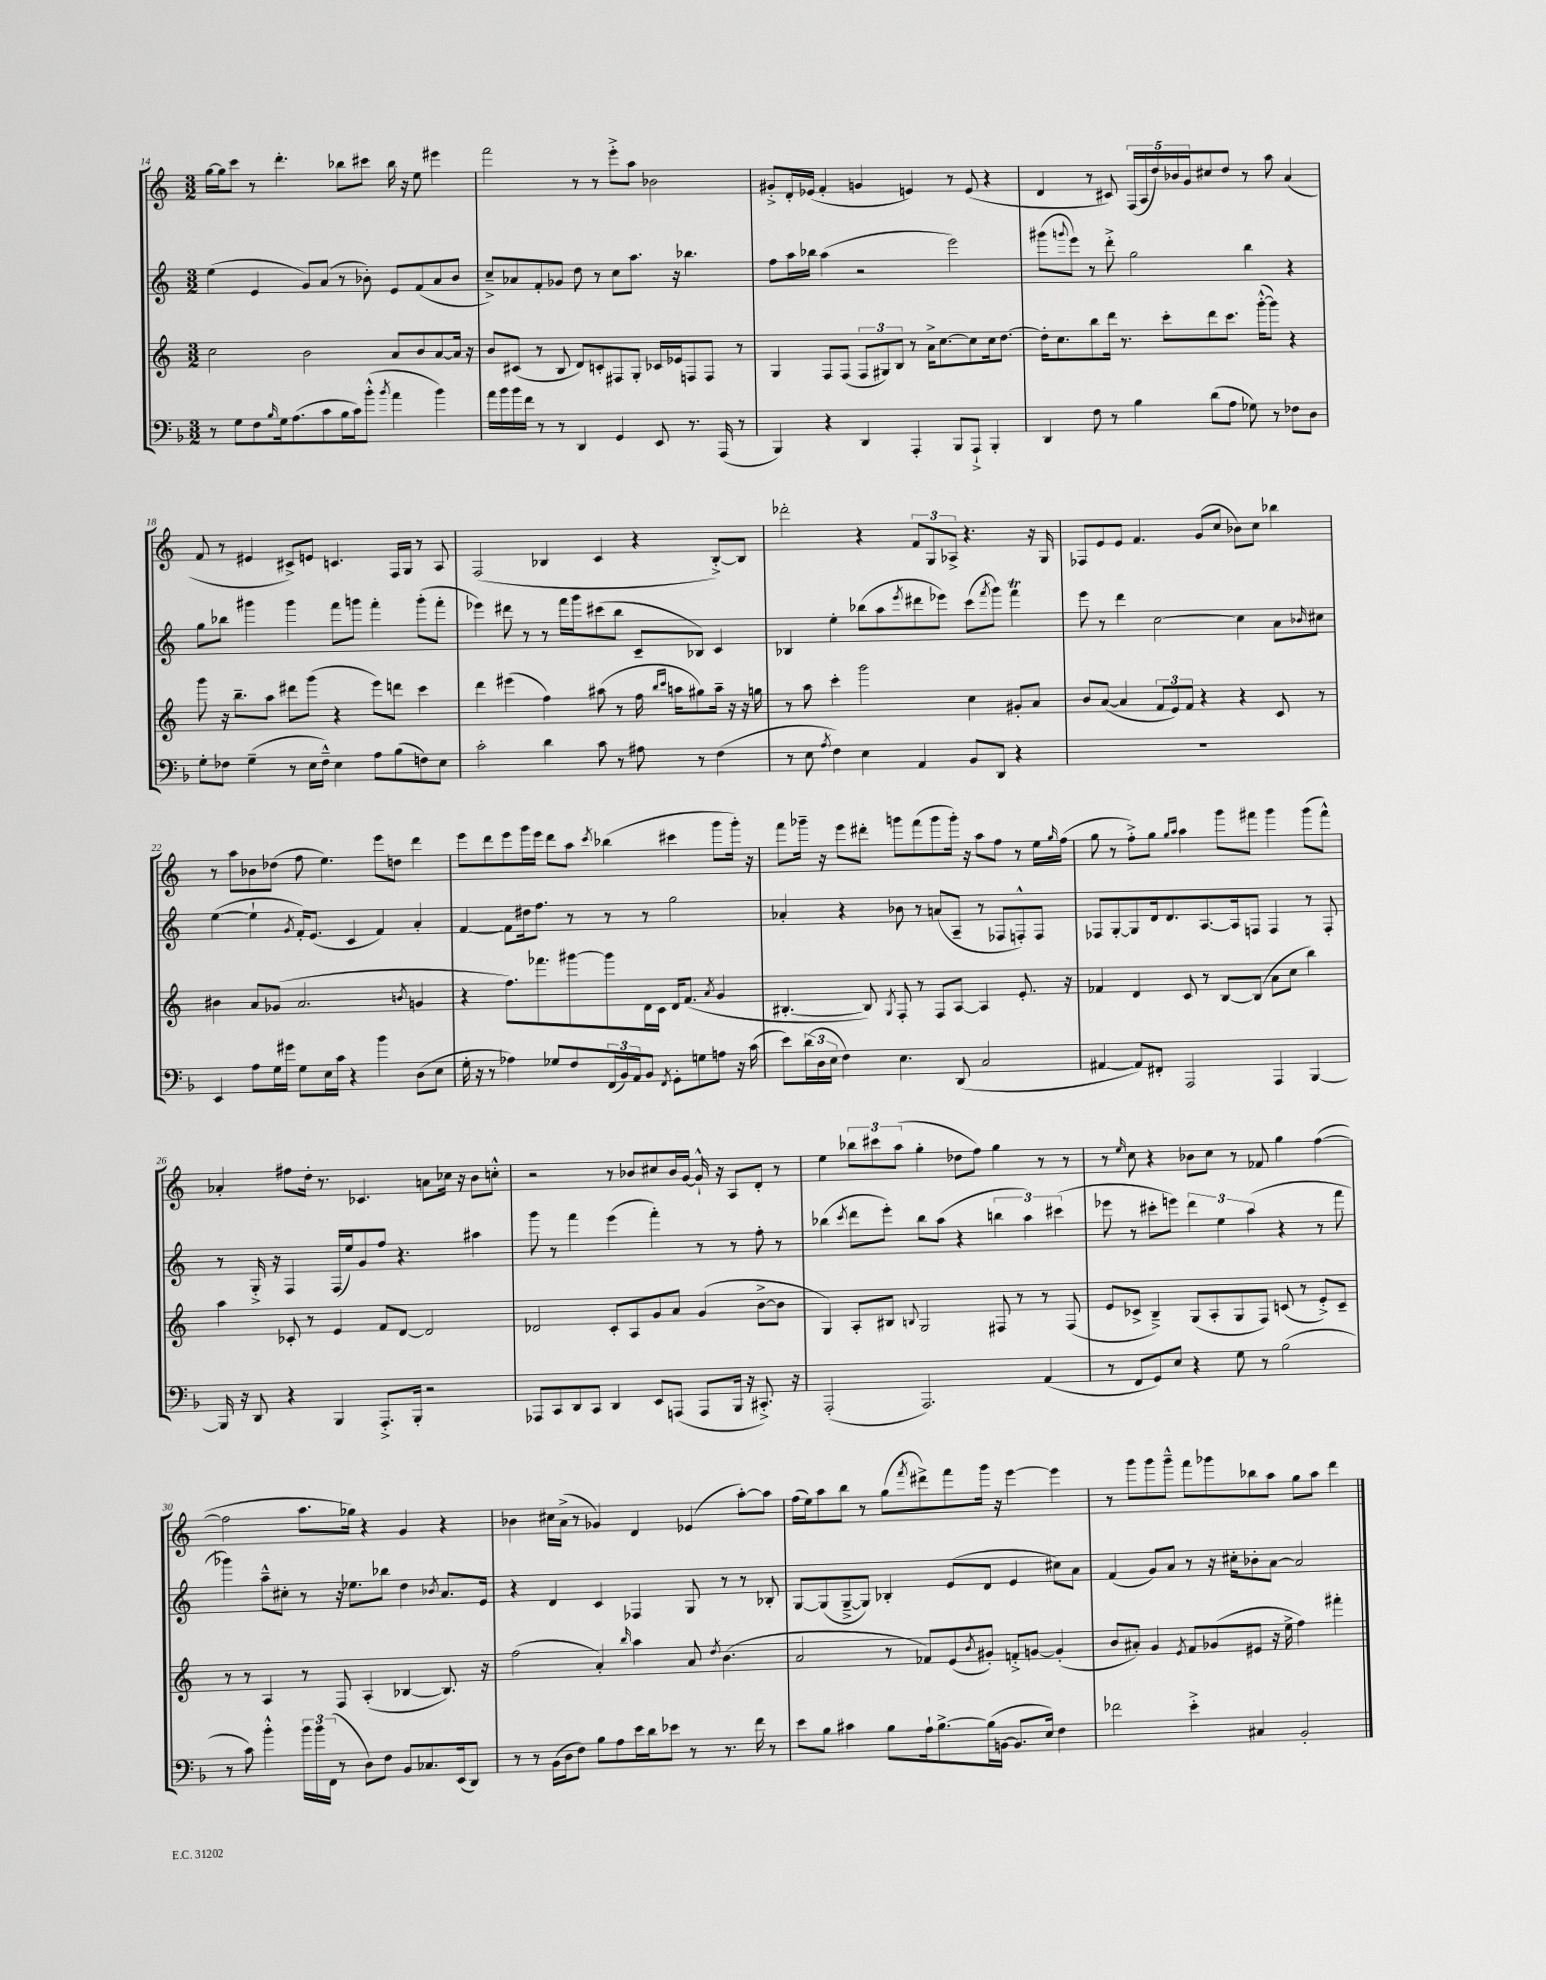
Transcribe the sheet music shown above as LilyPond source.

<<
\new StaffGroup <<
\new Staff = "s0" {
    \clef treble \key c \major \numericTimeSignature \time 3/2
    g''16~ g''16 c'''8 r8 d'''4.-. bes''8 cis'''8 bes''16 r16 e''8 eis'''4 |
    f'''2 r8 r8 e'''8-.-> a''8 bes'2 |
    gis'8-.-> d'16-. ees'16( f'4-. g'4 e'4) r8 e'8( r4 |
    d'4 r8 cis'8) \tuplet 5/4 { f16( a16 d''16) bes'16 g'16 } cis''8 d''8 r8 a''8 a'4( |
    f'8 r8 eis'4 cis'8->) e'8 c'4. f16 g16 r8 a8 |
    f2( bes4 c'4 r4 bes8~-.->) bes8 |
    des'''2-. r4 \tuplet 3/2 { f'8 g8 aes8-> } r4. r16 g16 |
    fes8 e'8 e'8 f'4. g'8( c''8 bes'8) c''8 bes''4 |
    r8 a''8 bes'8 des''8( f''8 e''4.) e'''8 d''8 d'''4 |
    e'''8 d'''8 e'''8 g'''16 e'''16 d'''8 a''8 \acciaccatura { c'''8 } bes''4( cis'''4 g'''8 g'''16-.) r16 |
    f'''8 ges'''16-- r16 e'''8 dis'''8-. g'''8 f'''8( g'''8 g'''16-.) r16 a''8 f''8 r8 e''16 \grace { g''16 } f''16( |
    g''8 r8 f''8-.->) g''8 \grace { g''16 a''16 } a''4 g'''8 fis'''8 g'''4 g'''8( fis'''8-^) |
    aes'4-. fis''8 d''16-. r8. ces'4. a'8 ces''16 r16 b'8 c''8-.-^ |
    r2 r8 bes'8 cis''8 bes'16 g'16~ g'16-!-^ r16 a8 d'8-. r8 |
    e''4 \tuplet 3/2 { bes''8 cis'''8 a''8( } g''4-. des''8 f''8) g''4 r8 r8 |
    r8 \grace { e''16 } c''8 r4 bes'8 c''8 r8 fes'8 g''4 f''4~( |
    f''2 a''8. ges''16) r4 g'4 r4 |
    bes'4 cis''16 a'16->( r8 ges'4) d'4 ees'4( a''8~-.) a''8 |
    f''16( e''16) a''8 b''8 r8 g''8( \acciaccatura { f'''8 } dis'''8->) f'''8 g'''16 r16 e'''4~ e'''4 |
    r8 g'''8 g'''8 g'''8---^ f'''8 ges'''8 bes''8 a''8 g''8 a''8 d'''4 \bar "|." |
}
\new Staff = "s1" {
    \clef treble \key c \major \numericTimeSignature \time 3/2
    e''4( e'4 g'8) a'8( r8 bes'8-.) e'8 f'8( a'8 bes'8 |
    c''8--->) aes'8 f'8-. ges'8 d''8 r8 c''8 a''8. r16 bes''4. |
    f''8 a''16 bes''16 a''4( r2 e'''2) |
    gis'''8( \appoggiatura { g'''8 } e'''8) r8 d'''8-.-> g''2 b''4 r4 |
    g''8 bes''8 gis'''4 gis'''4 f'''8 g'''8 f'''4-. g'''8-.( f'''8-. |
    ees'''4) dis'''8 r8 r8 f'''16 g'''16 cis'''8( b''8 c'8-- bes8) c'4 |
    bes4 e''4-. bes''8( a''8 \acciaccatura { e'''8 } dis'''8 ees'''8) c'''8( \acciaccatura { f'''8 } g'''8) f'''4\trill |
    e'''8 r8 d'''4 c''2~ c''4 a'8 \grace { bes'16 } cis''8 |
    e''4~( e''4-! \acciaccatura { g'8 } f'16-.) e'8.( c'4 f'4) a'4-. |
    f'4~ f'8 dis''16 f''8. r8 r8 r8 g''2 |
    aes'4-. r4 bes'8 r8 a'8( a8-- r8 fes8 f8-.-^) f8 |
    fes8 g8~-. g8 d'16 d'8. a8.~ a16 f8 f4 r8 f8-. |
    r8 g16-.-> r16 f4 f16( e''16) g'8 f''8 r4. ais''4 |
    g'''8 r8 f'''4 e'''4( f'''4-.) r8 r8 f''8-. r8 |
    bes''4( \acciaccatura { c'''8 } d'''8 e'''8-.) bes''8 a''8( r4 \tuplet 3/2 { b''4 a''4) cis'''4( } |
    ees'''8 r8 cis'''8-. e'''8) \tuplet 3/2 { d'''4 e''4 a''4( } r4 r8 f'''8 |
    ges'''4) a''8---^ cis''8-. r8 r16 ees''8. bes''8 d''4 \acciaccatura { bes'8 } a'8. e'16 |
    r4 d'4 c'4 fes4 g8 r8 r8 bes8-. |
    g8~ g8( g8~---> g8) bes4-. e'8( d'8 e'4 cis''8) a'8 |
    f'4( g'8) a'8 r8 r16 cis''16-. bes'8-. a'8~ a'2 \bar "|." |
}
\new Staff = "s2" {
    \clef treble \key c \major \numericTimeSignature \time 3/2
    c''2 b'2 a'8 b'8 a'8~ a'16 r16 |
    b'8 cis'8( r8 b8 d'8) c'8-. fis8 g8-. ces'16 ees'16 f8 f8 r8 |
    g4 f8 f8( \tuplet 3/2 { f8 gis8) b8 } r8 a'16-> c''8.~ c''8 c''16 d''8.~ |
    d''16-. c''8. b''8 d'''16 r8. c'''8-. d'''8 c'''8. g'''16~-.-^( g'''8) r4 |
    g'''8 r16 b''8.-- a''8 dis'''8 g'''8( r4 e'''8) d'''8 c'''4 |
    d'''4 eis'''4( f''4) ais''8( r8 f''16 \grace { b''16 c'''16 } a''16 gis''8) a''16-- r16 r16 g''16 |
    r8 a''8 c'''4-. g'''2 c''4 gis'8-. a'8 |
    b'8 a'8~( a'4 \tuplet 3/2 { f'8 e'8) f'8 } r4 r4 c'8 r8 |
    bis'4 a'8 ges'8( a'2. \acciaccatura { b'8 } g'4 |
    r4 f''8.) fes'''8. gis'''8~ gis'''8 d'16 c'16 d'16 f'8.( \acciaccatura { a'8 } g'4 |
    bis4.~-. bis8) \acciaccatura { g8 } f8-. r8 f8 a8~ a4 e'8.-. r16 |
    fes'4 d'4 c'8 r8 b8~ b8( a'8 c''8 b''4) |
    a''4 ces'8-. r8 e'4 f'8 d'8~ d'2 |
    des'2 c'8-. a8 g'8 a'8 g'4( b'8~-> b'8 |
    g4) a8-. bis8 \appoggiatura { b8 } g2 fis8 r8 r8 fis8( |
    e'8 ces'8-> b4--->) g8( a8-. g8 f8) c'8( r8 e'8-.->) c'8-- |
    r8 r8 a4 r8 f8 a4-.( bes4~ bes8.) r16 |
    f''2( a'4-.) \grace { b''16 } a''4 a'8 \acciaccatura { d''8 } b'4.( |
    a'2 r8 fes'8) e'8( \acciaccatura { b'8 } gis'8-.) f'8-.-> g'8~ g'4-.( |
    b'8 ais'8-.) g'4 \acciaccatura { e'8 } f'8 ges'8( eis'8 r16 e''16-> f''4) fis'''4-. \bar "|." |
}
\new Staff = "s3" {
    \clef bass \key f \major \numericTimeSignature \time 3/2
    r8 g8 f8 \grace { bes16 } g16 a8.( c'8 bes16 c'16) bes'8-.-^( \acciaccatura { bes'8 } a'4 bes'4) |
    a'16 bes'16 bes'16 f'16 r8 r8 d,4 g,4 e,8 r8. a,,16( r8 |
    bes,,4) r4 d,4 a,,4-. bes,,8 a,,8-!-> bes,,4-. |
    d,4 f8 r8 bes4 d'8( a8 ges8) r8 fes8 d8 |
    g8-. fes8 g4--( r8 e16 fes16---^) e4 a8 bes8( f8) e8 |
    c'2-. d'4 c'8 r8 ais8 r8 f4( |
    r8 e8 \acciaccatura { a8 } f4) e4 a,4 bes,8 d,8 r4 |
    R1. |
    e,4 a8 g16 gis'16 g8 e16 c'16 r4 bes'4 d8( e8 |
    g16-. r16 r8 aes4) ges8 f8 \tuplet 3/2 { f,16( bes,16) a,16 } bes,8 \acciaccatura { f,8 } g,8-. g8 a8 r16 c'16( |
    e'8) \tuplet 3/2 { d'16( d16 e16 } f4) e4. d,8( c2 |
    ais,4~ ais,8) fis,8-. a,,2 a,,4 bes,,4~ |
    bes,,16 r16 d,8 r4 bes,,4 a,,8.-.-> bes,,16-. r2 |
    aes,,8 c,8 d,8 c,8 d,4 e,8 a,,8( a,,8 bes,,16 r16 cis,8.-.->) r16 |
    a,,2-.( a,,2.) a,4( |
    r8 f,8 g,8) e8 r4 g8 r8 bes2( |
    r8 c'8) bes'4-.-^ \tuplet 3/2 { bes'16 bes'16 f,16( } r8 d8) f8 bes,8 ces8. e,16( d,8) |
    r8 r8 bes,16( d16 f8) bes8 a8 e'16 d'16 ees'8 r8 r8. f'16 r8 |
    e'8 bes8 cis'4 bes8 a16-! bes8.~-> bes16( b,16~ b,8. e16) f4 |
    fes'2 e'4-.-> cis4 bes,2-. \bar "|." |
}
>>
>>
\layout { \context { \Score currentBarNumber = #14 } }
